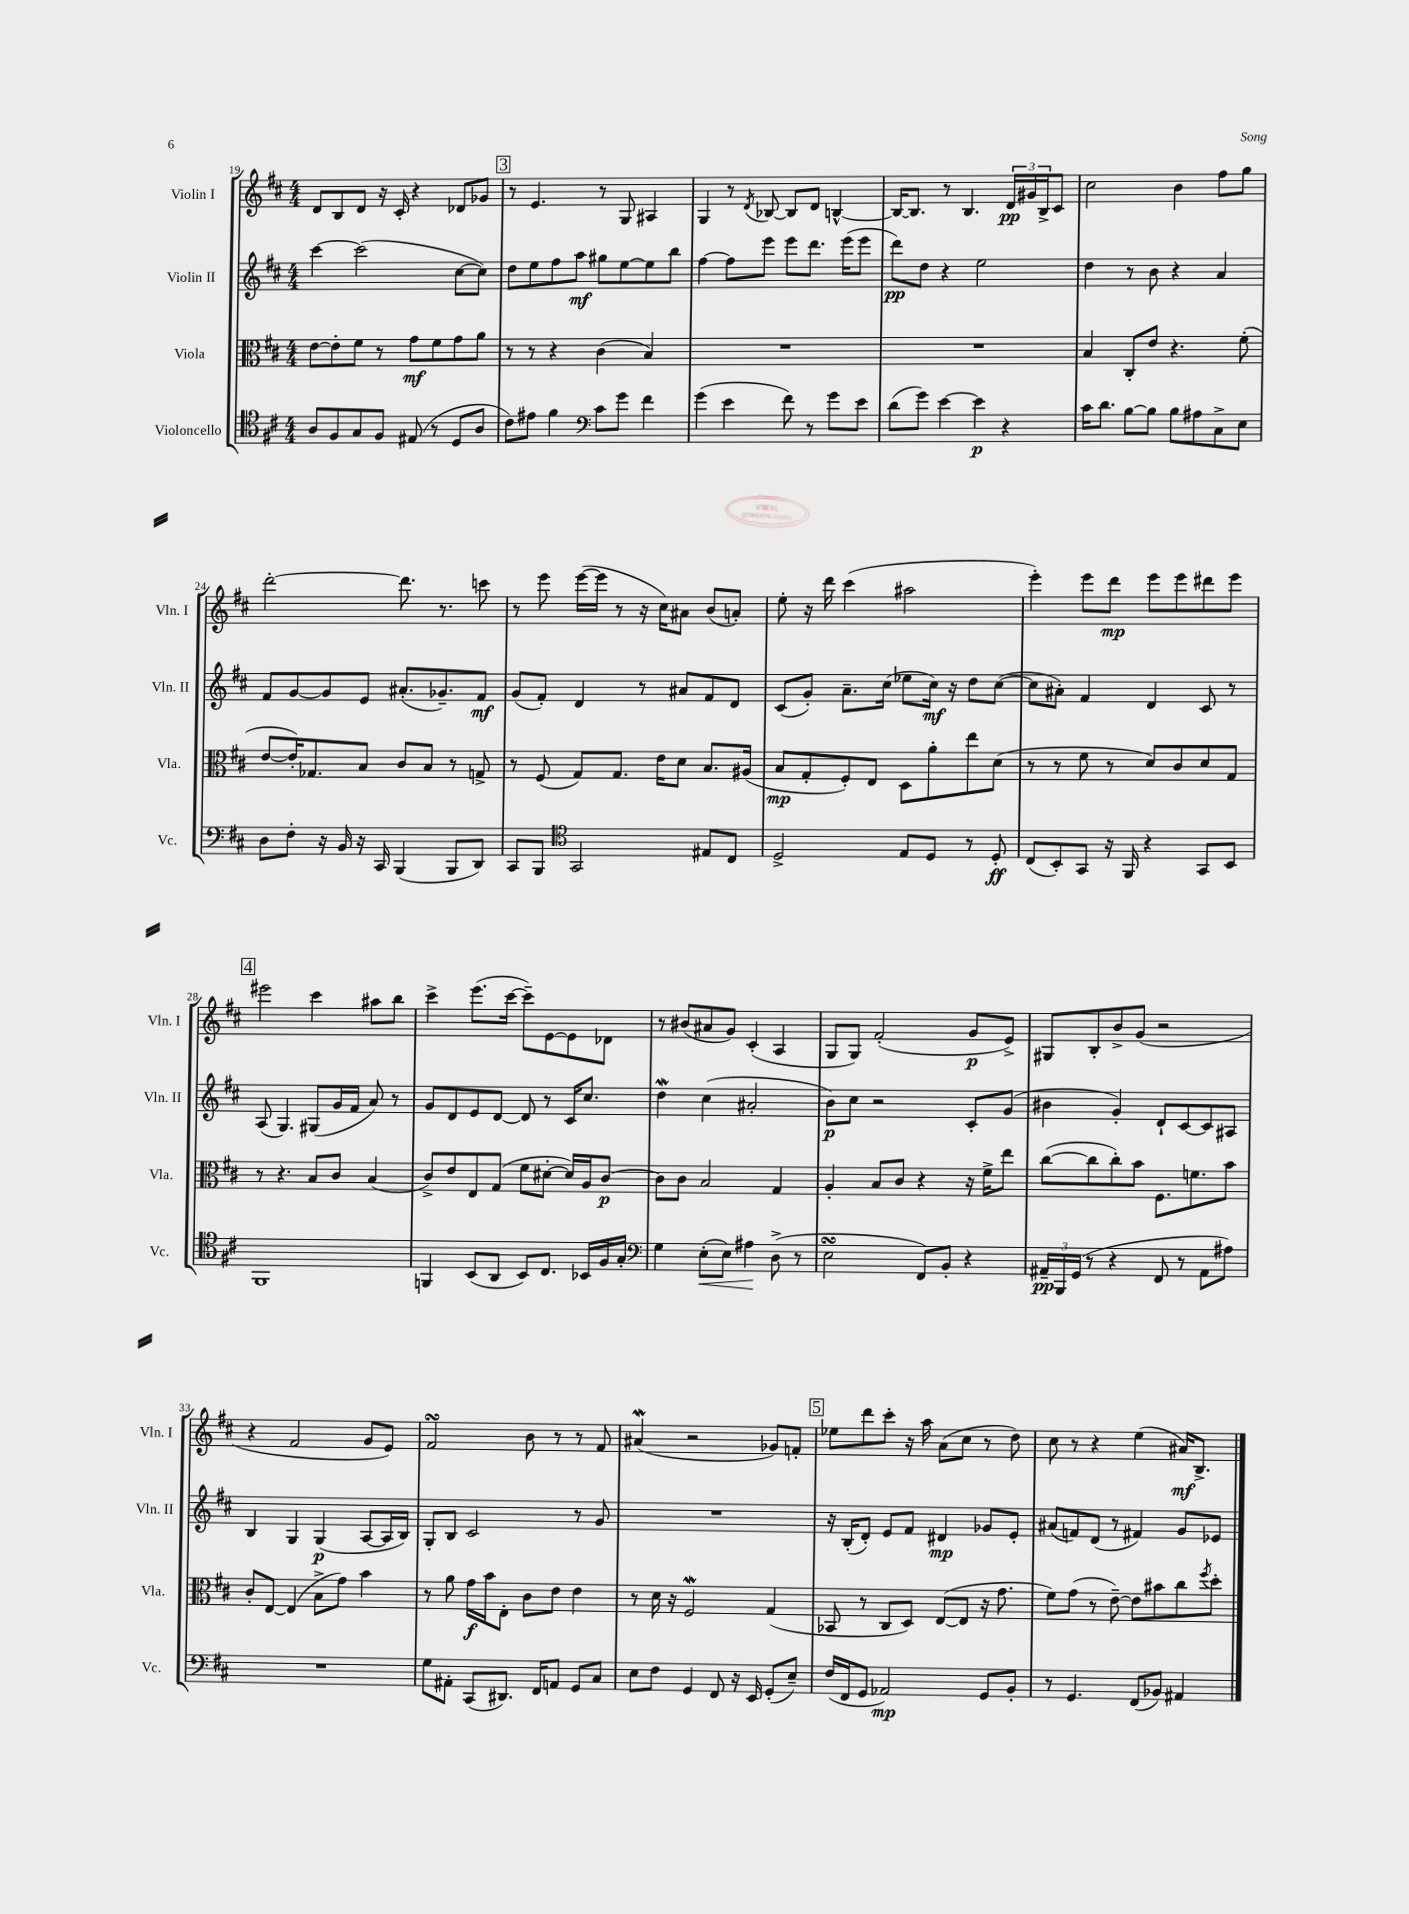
<<
\new StaffGroup <<
\new Staff = "s0" \with { instrumentName = "Violin I" shortInstrumentName = "Vln. I" } {
    \clef treble \key d \major \numericTimeSignature \time 4/4
    d'8 b8 d'8 r16 cis'16-. r4 des'8 ges'8 |
    \mark \markup { \box "3" } r8 e'4. r8 g8 ais4 |
    g4 r8 \acciaccatura { d'8 } bes8~ bes8 d'8 b4~-^ |
    b16~ b8. r8 b4. \tuplet 3/2 { d'16\pp gis'16 b16-> } cis'8 |
    cis''2 b'4 fis''8 g''8 |
    d'''2~-. d'''8. r8. c'''8 |
    r8 e'''8 e'''16~( e'''16 r8 r16 cis''16) ais'8 b'8( a'8-.) |
    e''8-. r16 d'''16 cis'''4( ais''2 |
    e'''4-.) e'''8 d'''8\mp e'''8 e'''8 dis'''8 e'''8 |
    \mark \markup { \box "4" } eis'''2 cis'''4 ais''8 b''8 |
    cis'''4-> e'''8.( cis'''16~ cis'''8--) e'8~ e'8 des'8 |
    r8 bis'8( ais'8 g'8) cis'4-.( a4 |
    g8 g8) fis'2-.( g'8\p e'8->) |
    gis8 b8-. b'8-> g'8( r2 |
    r4 fis'2 g'8 e'8) |
    fis'2\turn b'8 r8 r8 fis'8 |
    ais'4\mordent( r2 ges'8) f'8-. |
    \mark \markup { \box "5" } ees''8 d'''8 cis'''8-. r16 a''16 a'8( cis''8 r8 d''8) |
    cis''8 r8 r4 e''4( ais'16\mf) b8.-> \bar "|." |
}
\new Staff = "s1" \with { instrumentName = "Violin II" shortInstrumentName = "Vln. II" } {
    \clef treble \key d \major \numericTimeSignature \time 4/4
    cis'''4~ cis'''2( cis''8~ cis''8) |
    \mark \markup { \box "3" } d''8 e''8 fis''8 a''8\mf gis''8 e''8~ e''8 b''8 |
    fis''4~ fis''8 e'''8 e'''8 d'''8. e'''16( e'''8 |
    d'''8\pp) d''8 r4 e''2 |
    d''4 r8 b'8 r4 a'4 |
    fis'8 g'8~ g'8 e'8 ais'8.-.( ges'8.--) fis'8\mf |
    g'8( fis'8-.) d'4 r8 ais'8 fis'8 d'8 |
    cis'8( g'8-.) a'8.-- cis''16( ees''8 cis''16\mf) r16 d''8 cis''8~( |
    cis''8 ais'8-.) fis'4 d'4 cis'8 r8 |
    \mark \markup { \box "4" } a8( g4.) gis8( g'16 fis'16 a'8) r8 |
    g'8 d'8 e'8 d'8~ d'8 r8 cis'16 cis''8. |
    d''4\mordent cis''4( ais'2-. |
    b'8\p) cis''8 r2 cis'8-. g'8( |
    bis'4 g'4-.) d'8-! cis'8~ cis'8 ais8 |
    b4 g4 g4\p( a8~ a16 b16) |
    g8-. b8 cis'2 r8 g'8 |
    R1 |
    \mark \markup { \box "5" } r16 b16-.( d'8-.) e'8 fis'8 dis'4\mp ges'8 e'8-. |
    ais'8( f'8) d'8( r8 fis'4) g'8 ees'8 \bar "|." |
}
\new Staff = "s2" \with { instrumentName = "Viola" shortInstrumentName = "Vla." } {
    \clef alto \key d \major \numericTimeSignature \time 4/4
    e'8~ e'8-. fis'8 r8 g'8\mf fis'8 g'8 a'8 |
    \mark \markup { \box "3" } r8 r8 r4 cis'4( b4) |
    R1 |
    R1 |
    b4 cis8-. e'8 r4. fis'8-.( |
    e'8~ e'16-.) ges8. b8 cis'8 b8 r8 g8-> |
    r8 fis8( g8) g8. e'16 d'8 b8. ais16( |
    b8\mp g8-. fis8-.) e8 d8 a'8-. e''8 d'8( |
    r8 r8 fis'8 r8 d'8) cis'8 d'8 g8 |
    \mark \markup { \box "4" } r8 r4. b8 cis'8 b4( |
    cis'8->) e'8 e8 g8( fis'8 dis'8~-. dis'16) a16 cis'8~\p |
    cis'8 cis'8 b2 g4 |
    a4-. b8 cis'8 r4 r16 fis'16-> e''8 |
    cis''8~( cis''8 cis''8-.) b'8 fis8. f'8. b'8 |
    cis'8-. e8~ e4( b8-> g'8) b'4 |
    r8 a'8 g'16\f b'16 e8-. cis'8 e'8 e'4 |
    r8 d'16 r16 fis2\mordent g4( |
    \mark \markup { \box "5" } bes,8 r8 cis8 d8) e8~( e8 r16 g'8. |
    fis'8) g'8( r8 e'8~--) e'8 bis'8 cis''8 \acciaccatura { fis''8 } d''8-. \bar "|." |
}
\new Staff = "s3" \with { instrumentName = "Violoncello" shortInstrumentName = "Vc." } {
    \clef tenor \key d \major \numericTimeSignature \time 4/4
    a8 fis8 g8 fis8 eis8( r8 d8 a8 |
    \mark \markup { \box "3" } cis'8) eis'8 fis'4 \clef bass cis'8 g'8 fis'4 |
    g'4( e'4 fis'8) r8 g'8 e'8 |
    d'8( g'8) e'4~ e'4\p r4 |
    cis'16 d'8. b8~ b8 b8 ais8 cis8-> e8 |
    d8 fis8-. r16 b,16 r16 cis,16 b,,4( b,,8 d,8) |
    cis,8 b,,8 \clef tenor g,2 eis8 cis8 |
    d2-> e8 d8 r8 d8-.\ff |
    cis8( b,8-.) g,8 r16 fis,16 r4 g,8 b,8 |
    \mark \markup { \box "4" } fis,1 |
    f,4 b,8( a,8 b,8) cis8. bes,16 fis16 g16-. |
    \clef bass g4 e8-.\<( e8) ais4\! d8->( r8 |
    e2\turn fis,8) b,8-. r4 |
    \tuplet 3/2 { ais,16--\pp b,,16 g,16( } r8 r4 fis,8 r8 ais,8 ais8) |
    R1 |
    g8 ais,8-. cis,8( dis,8.) fis,16 a,8 g,8 cis8 |
    e8 fis8 g,4 fis,8 r16 e,16 g,8-.( e8--) |
    \mark \markup { \box "5" } fis16( fis,16 g,8 aes,2\mp) g,8 b,8-. |
    r8 g,4. fis,8( bes,8) ais,4 \bar "|." |
}
>>
>>
\layout { \context { \Score currentBarNumber = #19 } }
